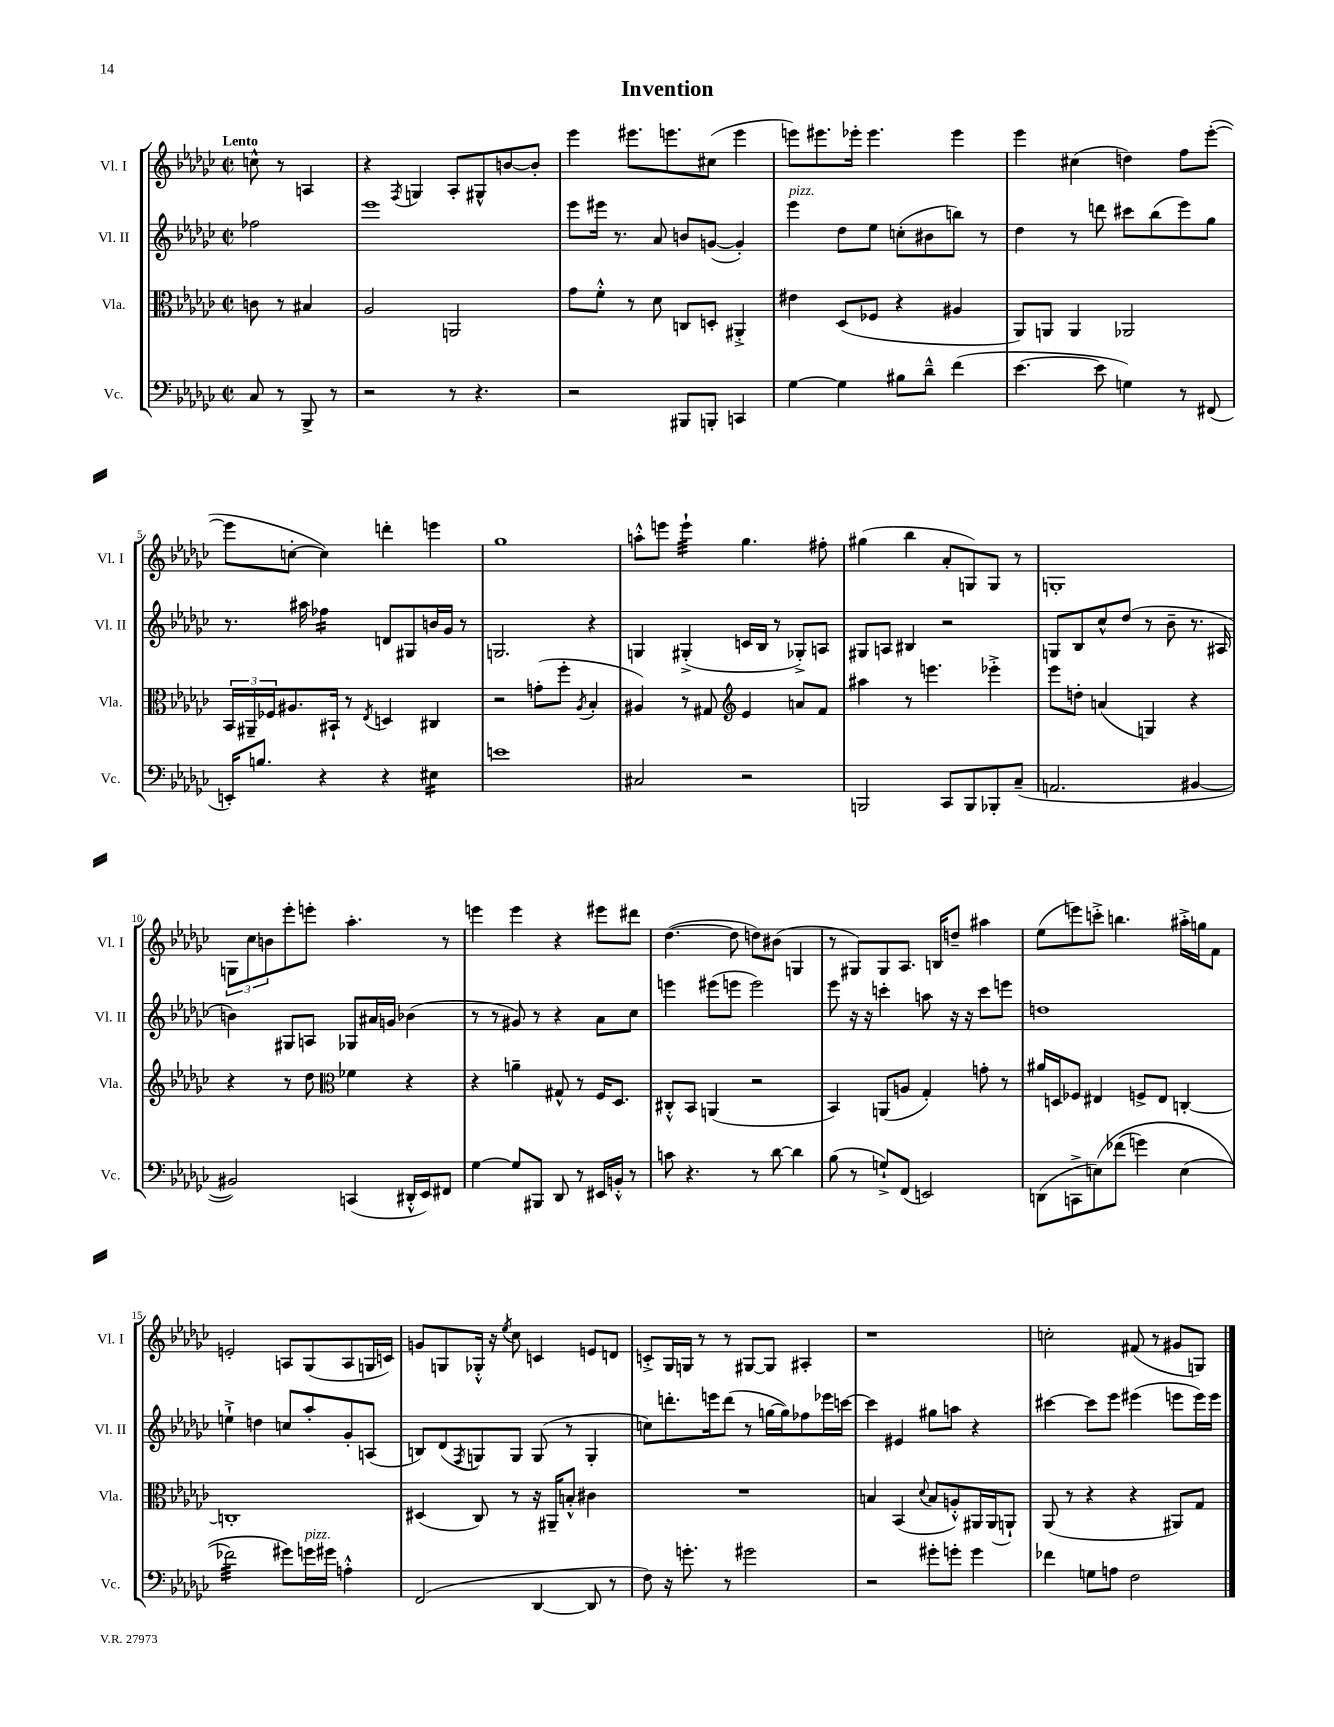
\header { title = "Invention" }
<<
\new StaffGroup <<
\new Staff = "s0" \with { instrumentName = "Vl. I" shortInstrumentName = "Vl. I" } {
    \clef treble \key ges \major \defaultTimeSignature \time 2/2 \partial 2 \tempo "Lento"
    c''8-^ r8 a4 |
    r4 \acciaccatura { f8 } g4 aes8-. gis8-^ b'8~ b'8-. |
    ees'''4 eis'''8. e'''8. cis''8( e'''4 |
    e'''8) eis'''8. ees'''16-. ees'''4. ees'''4 |
    ees'''4 cis''4( d''4) f''8 ees'''8~-.( |
    ees'''8 c''8~-. c''4) d'''4-. e'''4 |
    ges''1 |
    a''8-.-^ e'''8 e'''4:32-! ges''4. fis''8-. |
    gis''4( bes''4 aes'8-. g8) g8 r8 |
    g1-. |
    \tuplet 3/2 { g8 ces''8 b'8 } ees'''8-. e'''8-. aes''4.-. r8 |
    e'''4 e'''4 r4 eis'''8 dis'''8 |
    des''4.~( des''8 d''8) bis'8( g4 |
    r8 gis8) gis8 aes8. b16 d''8-- ais''4 |
    ees''8( e'''8) c'''8-.-> b''4. ais''16-.-> g''16 f'8 |
    e'2-. a8 ges8( a8 g16 c'16) |
    g'8 g8 ges16-.-^ r16 \acciaccatura { ees''8 } ces''8 c'4 e'8 d'8 |
    c'8-.-> ges16 g16 r8 r8 gis8~ gis8 ais4-. |
    r1 |
    c''2-. fis'8( r8 gis'8 g8) \bar "|." |
}
\new Staff = "s1" \with { instrumentName = "Vl. II" shortInstrumentName = "Vl. II" } {
    \clef treble \key ges \major \defaultTimeSignature \time 2/2 \partial 2
    fes''2 |
    ees'''1 |
    ees'''8 eis'''16 r8. aes'8 b'8 g'8~( g'4-.) |
    ees'''4^\markup { \italic "pizz." } des''8 ees''8 c''8-.( bis'8 b''8) r8 |
    des''4 r8 d'''8 cis'''8 bes''8( ees'''8) ges''8 |
    r8. ais''16 fes''4:16 d'8 gis8 b'16 ges'16 r8 |
    g2. r4 |
    g4 gis4-.->( c'16 bes16 r8 ges8-.->) a8 |
    gis8 a8 bis4 r2 |
    g8 bes8 ces''8-^ des''8( r8 bes'8-- r8. ais16 |
    b'4) gis8 a8 ges8 ais'16 g'16 bes'4( |
    r8 r8 gis'8) r8 r4 aes'8 ces''8 |
    e'''4 eis'''8( e'''8 e'''2) |
    ees'''8 r16 r16 c'''4-. a''8 r16 r16 c'''8 e'''8 |
    d''1 |
    e''4-!-> d''4 c''8 aes''8-. ges'8-. a8( |
    b8) des'8( \acciaccatura { f8 } g8) g8 g8( r8 g4-. |
    c''8) d'''8.-. e'''16 d'''8( r8 g''16~ g''16) fes''8 ees'''16 c'''16~ |
    c'''4 eis'4 gis''8 a''8 r4 |
    cis'''4~ cis'''8 ees'''8 eis'''4( e'''8 e'''16) e'''16 \bar "|." |
}
\new Staff = "s2" \with { instrumentName = "Vla." shortInstrumentName = "Vla." } {
    \clef alto \key ges \major \defaultTimeSignature \time 2/2 \partial 2
    c'8 r8 bis4 |
    aes2 a,2 |
    ges'8 f'8-.-^ r8 des'8 c8 d8-. ais,4-.-> |
    eis'4 des8( fes8 r4 ais4 |
    aes,8) a,8 a,4 aes,2 |
    \tuplet 3/2 { bes,16 ais,16-- fes16 } ais8. bis,16-! r8 \acciaccatura { ees8 } d4 cis4 |
    r2 g'8-.( f''8-. \acciaccatura { aes8 } bes4-. |
    ais4) r8 gis8 \clef treble ees'4 a'8 f'8 |
    ais''4 r8 e'''4. ees'''4-.-> |
    ees'''8 d''8-. a'4( g4) r4 |
    r4 r8 des''8 \clef alto fes'4 r4 |
    r4 a'4-- gis8-^ r8 f16 des8. |
    cis8-.-^ bes,8 a,4( r2 |
    bes,4) a,8( a8 ges4-.) g'8-. r8 |
    ais'16 d16 fes8 eis4 f8-> eis8 c4~-. |
    c1-. |
    dis4( ces8) r8 r16 ais,16-- b8-.-^ cis'4 |
    R1 |
    b4 bes,4( \appoggiatura { des'8 } b8 a8-.-^) ais,16 ais,16( a,8-!) |
    aes,8( r8 r4 r4 ais,8) ges8 \bar "|." |
}
\new Staff = "s3" \with { instrumentName = "Vc." shortInstrumentName = "Vc." } {
    \clef bass \key ges \major \defaultTimeSignature \time 2/2 \partial 2
    ces8 r8 bes,,8-> r8 |
    r2 r8 r4. |
    r2 bis,,8 b,,8-. c,4 |
    ges4~ ges4 bis8 des'8---^ f'4( |
    ees'4.~ ees'8 g4) r8 fis,8( |
    e,16-.) b8. r4 r4 eis4:16 |
    e'1 |
    cis2 r2 |
    b,,2 ces,8 b,,8 bes,,8-. ces8--( |
    a,2. bis,4~ |
    bis,2) c,4( dis,16-.-^ ees,16) fis,8 |
    ges4~ ges8 bis,,8 des,8 r8 eis,16 b,16-.-^ r8 |
    c'8 r4. r8 des'8~ des'4 |
    bes8( r8 g8-!->) f,8( e,2) |
    d,8( c,8-> e8)\( fes'8( g'4) e4( |
    fes'2:32) gis'8\) g'16^\markup { \italic "pizz." } gis'16 a4-.-^ |
    f,2( des,4~ des,8 r8 |
    f8) r16 g'8.-. r8 gis'2 |
    r2 gis'8-. g'8-. g'4 |
    fes'4 g8 a8 f2 \bar "|." |
}
>>
>>
